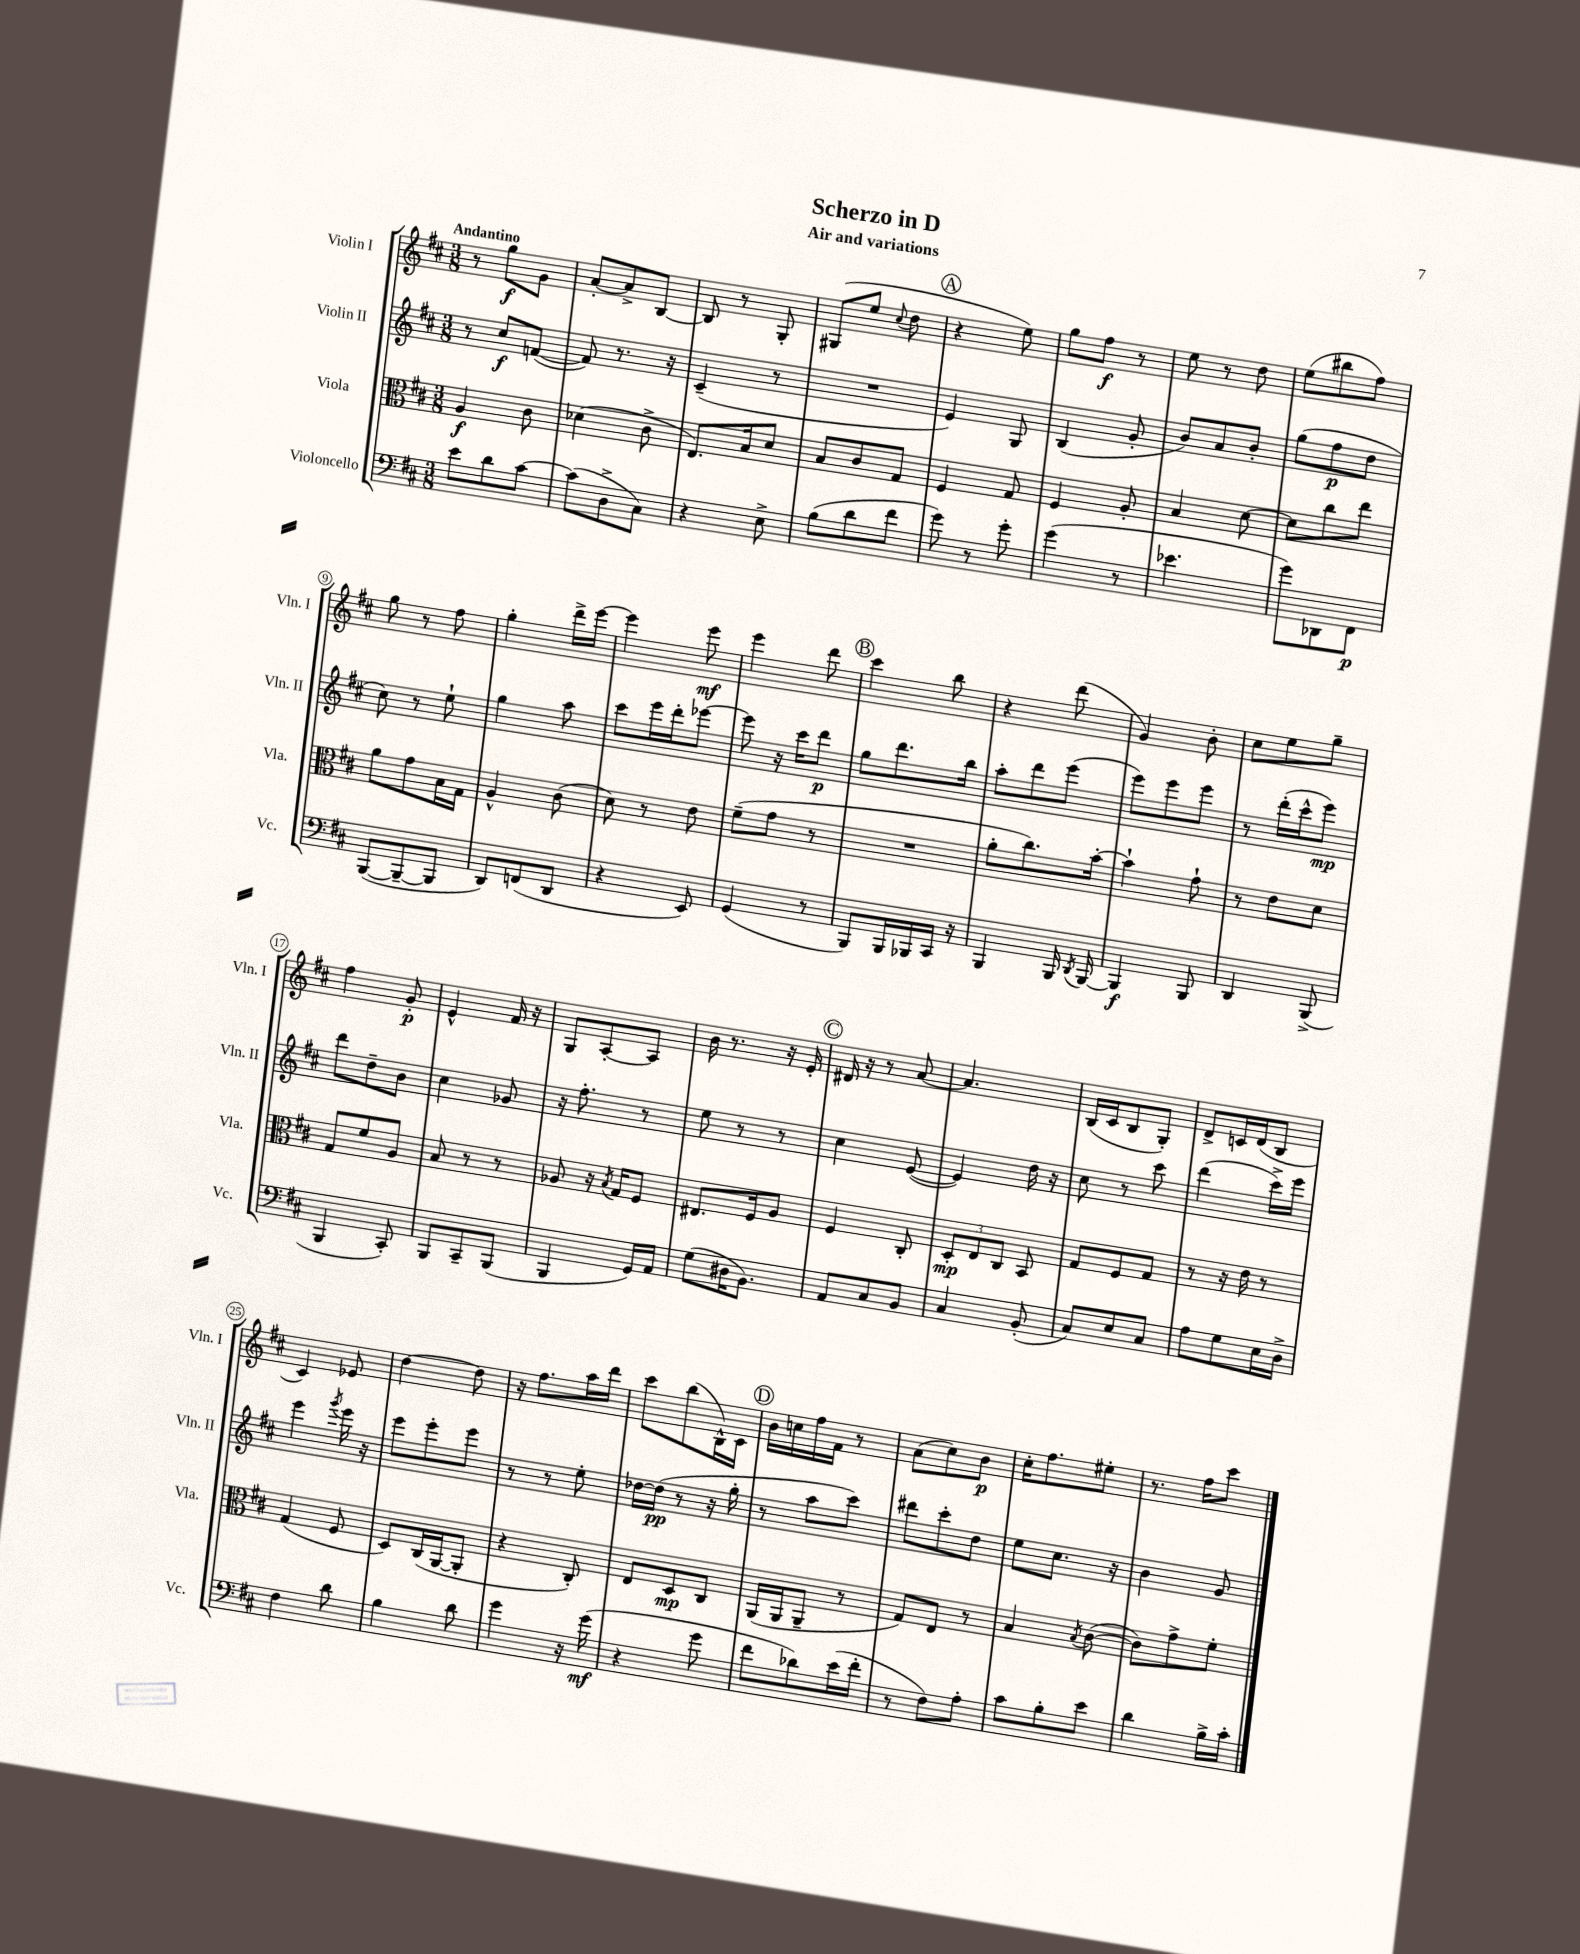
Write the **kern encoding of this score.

**kern	**kern	**kern	**kern
*staff4	*staff3	*staff2	*staff1
*clefF4	*clefC3	*clefG2	*clefG2
*k[f#c#]	*k[f#c#]	*k[f#c#]	*k[f#c#]
*M3/8	*M3/8	*M3/8	*M3/8
8e	4A	8r	8r
8d	.	8cc#	8gg
[8c#	8c#	([8f	8g
=	=	=	=
(8c#]	(4d-	8f])	[8a'
8D^	.	8.r	8a^]
8C#)	8c#^	.	[8B
.	.	16r	.
=	=	=	=
4r	8.E)	(4c#~	8B]
.	.	.	8r
.	16B	.	.
8E^	8d	8r	8G'
=	=	=	=
(8B	8B	4.r	(8G#
8d	8c#	.	8ee
.	.	.	8qqcc#
8f#	8G	.	8dd
=	=	=	=
8g)	4F#	4e)	4r
8r	.	.	.
8g'	8G	8G	8ee)
=	=	=	=
(4g	4F#	(4B	8gg
.	.	.	8ff#
8r	8A'	8g'	8r
=	=	=	=
4.e-	4B	8b)	8ee
.	.	8a	8r
.	[8d	8b'	8dd
=	=	=	=
8g)	8d]	(8gg	(8ee
8DD-	8cc#	8ff#	8bb#
8FF#	8ee	8dd	8ff#)
=	=	=	=
([8BBB	8a	8cc#)	8gg
8BBB~_	8g	8r	8r
8BBB]	16B	8ee`	8ff#
.	16G	.	.
=	=	=	=
8DD)	4A^^	4gg	4gg'
(8FF	.	.	.
8DD	(8c#	8aa	16ddd^
.	.	.	[16eee
=	=	=	=
4r	8d)	8ccc#	4eee]
.	8r	16eee	.
.	.	16ddd'	.
8EE)	8e	[8eee-	8eee
=	=	=	=
(4GG	(8f#~	8eee-]	4eee
.	8g	16r	.
.	.	16ccc#	.
8r	8r	8ddd	8ddd
=	=	=	=
8BBB)	4.r	8gg	4ccc#
16BBB	.	8.ddd	.
16BBB-	.	.	.
16CC#	.	.	8bb
16r	.	16bb	.
=	=	=	=
4BBB	8a'	8aa'	4r
.	8.cc#)	8ddd	.
16BBB	.	(8eee	(8ddd
8qDD	.	.	.
[16BBB	[16b'	.	.
=	=	=	=
4BBB]	4b`]	8eee)	4g)
.	.	8eee	.
8BBB	8g`	8eee	8b'
=	=	=	=
4DD	8r	8r	8cc#
.	8e	(16ddd'	8ee
.	.	16ccc#^^	.
(8BBB^	8d	8eee)	8gg~
=	=	=	=
4BBB	8G	8ddd	4ff#
.	8f#	8dd~	.
8CC#')	8A	8b	8g'
=	=	=	=
8BBB	8B	4cc#	4e^^
8CC#~	8r	.	.
(8BBB	8r	8g-	16f#
.	.	.	16r
=	=	=	=
4BBB	8A-	16r	8G
.	.	8.ff#'	.
.	16r	.	[8A'
.	8qB	.	.
.	16G	.	.
16GG)	8F#	8r	8A]
16AA	.	.	.
=	=	=	=
(8G	8.E#	8ee	16b
.	.	.	8.r
16D#	.	8r	.
8.BB)	16F#	.	.
.	8A	8r	16r
.	.	.	16e'
=	=	=	=
8AA	4F#	4cc#	16d#
.	.	.	16r
8C#	.	.	8r
8BB	8C#'	([8e	[8a
=	=	=	=
4C#	12D'	4e])	4.a]
.	12E	.	.
.	12C#	.	.
(8BB'	8BB	16dd	.
.	.	16r	.
=	=	=	=
8C#)	8G	8cc#	(16B
.	.	.	16c#
8E	8F#	8r	8B
8C#	8G	8ccc#	8G')
=	=	=	=
8A	8r	(4ddd	8d^
8G	16r	.	16c
.	16e	.	(16d
16E	8r	16ccc#^)	8B
16D^	.	16eee	.
=	=	=	=
4F#	(4G	4eee	4c#)
.	.	8qggg	.
8d	8F#	16eee	8e-
.	.	16r	.
=	=	=	=
4B	8D)	8eee	[4dd
.	(16C#	8eee'	.
.	[16AA	.	.
8d	8AA']	8eee	8dd]
=	=	=	=
4g	4r	8r	16r
.	.	.	8.ff#
.	.	8r	.
16r	8C#')	8ee'	16aa
(16g	.	.	16ddd
=	=	=	=
4r	8E	[16dd-	8ccc#
.	.	(16dd-]	.
.	8D	8r	(8bb
8g	8C#	16r	16B^^)
.	.	16gg'	16c#
=	=	=	=
8f#	(16AA	8r	16b
.	16AA	.	16cc
8d-)	8AA~	8aa	16ff#
.	.	.	16f#
(16e	8r	8ccc#)	8r
16f#'	.	.	.
=	=	=	=
8r	8G)	8ddd#	(8a
8F#)	8E	8ccc#'	8cc#)
8A'	8r	8dd	8b
=	=	=	=
8c#	4B	8ee	16cc#'
.	.	.	8.ff#
8B'	.	8.cc#	.
.	8qB	.	.
8e	([8c#	.	8ee#'
.	.	16r	.
=	=	=	=
4d	8c#])	4b	8.r
.	8g^	.	.
.	.	.	16ff#
16B^	8f#'	8g	8ccc#
16c#'	.	.	.
==	==	==	==
*-	*-	*-	*-
